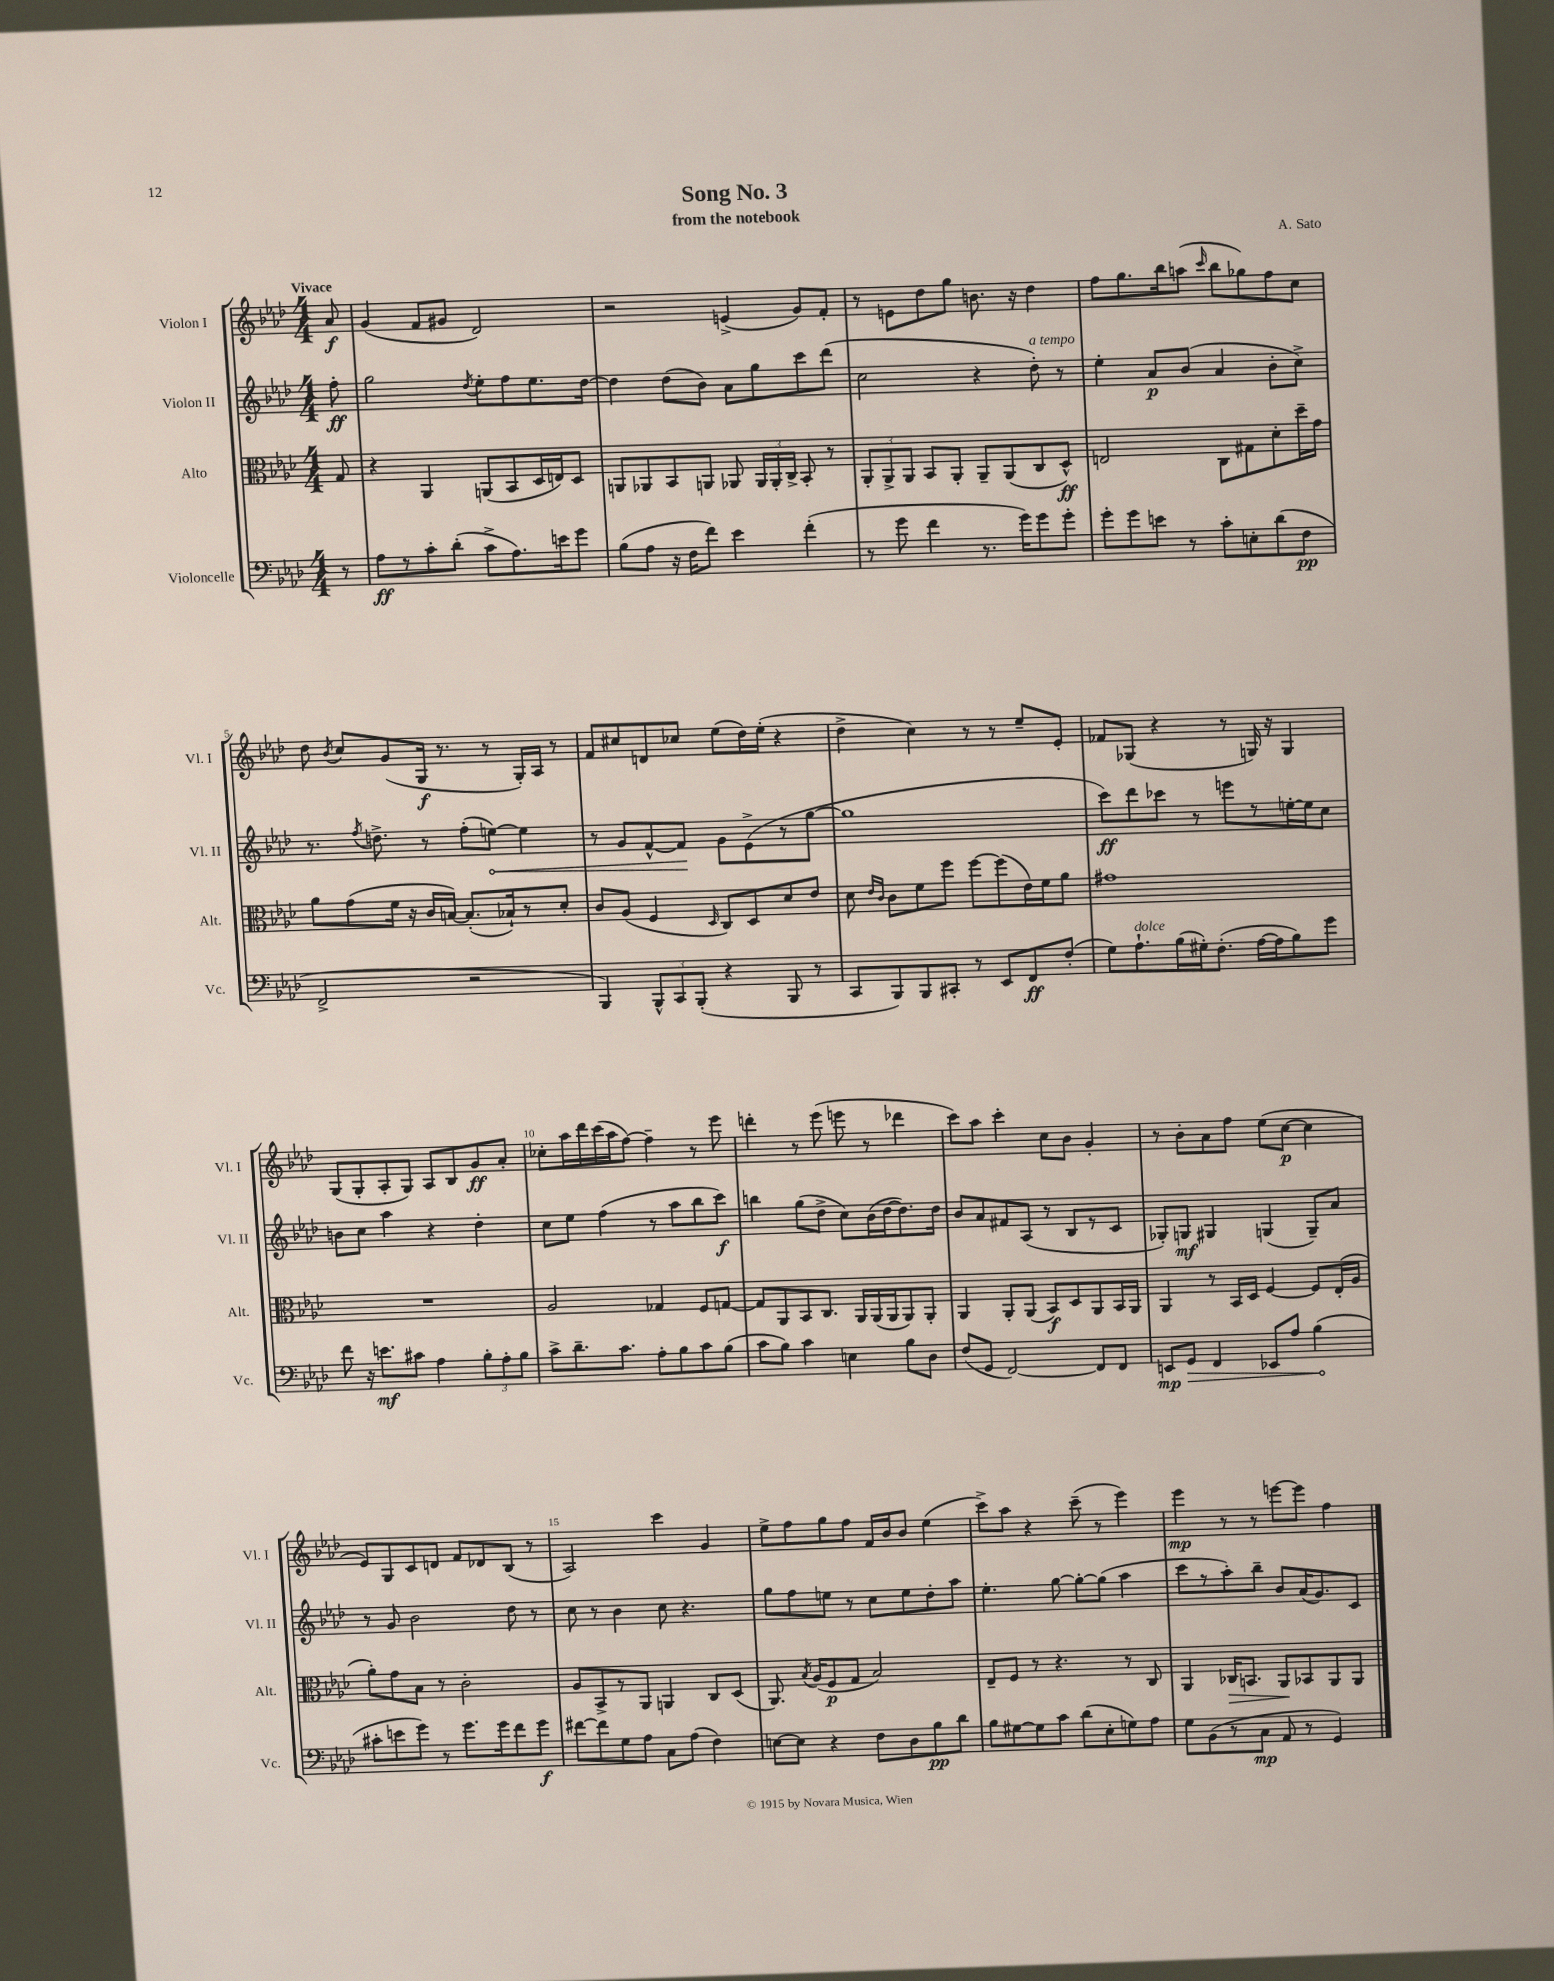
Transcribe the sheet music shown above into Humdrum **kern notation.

**kern	**dynam	**kern	**dynam	**kern	**dynam	**kern	**dynam
*part4	*part4	*part3	*part3	*part2	*part2	*part1	*part1
*staff4	*staff4	*staff3	*staff3	*staff2	*staff2	*staff1	*staff1
*I"Violoncelle	*	*I"Alto	*	*I"Violon II	*	*I"Violon I	*
*I'Vc.	*	*I'Alt.	*	*I'Vl. II	*	*I'Vl. I	*
*clefF4	*	*clefC3	*	*clefG2	*	*clefG2	*
*k[b-e-a-d-]	*	*k[b-e-a-d-]	*	*k[b-e-a-d-]	*	*k[b-e-a-d-]	*
*M4/4	*	*M4/4	*	*M4/4	*	*M4/4	*
=	=	=	=	=	=	=	=
!	!	!	!	!	!	!LO:TX:a:B:t=Vivace	!
8r	.	8G/	.	8ff'\	ff	8a-/	f
=1	=1	=1	=1	=1	=1	=1	=1
8A-\L	ff	4r	.	2gg\	.	(4g/	.
8r	.	.	.	.	.	.	.
8c'\	.	4AA-/	.	.	.	8f/L	.
(8d-'\J	.	.	.	.	.	8g#X/J	.
.	.	.	.	8qdd-/	.	.	.
8c^\L	.	(8AAn/L	.	8ee-'\L	.	2d-/)	.
8.A-\)	.	8BB-/	.	8ff\	.	.	.
.	.	16D-/L	.	8.ee-\	.	.	.
16en\k	.	16En/J)	.	.	.	.	.
8g\J	.	8D-/J	.	.	.	.	.
.	.	.	.	[16dd-\Jk	.	.	.
=2	=2	=2	=2	=2	=2	=2	=2
(8B-\L	.	8AAn/L	.	4dd-\]	.	2r	.
8A-\J	.	8AA-X/	.	.	.	.	.
16r	.	8BB-/	.	(8dd-\L	.	.	.
16F\KL	.	.	.	.	.	.	.
8f\J)	.	8AAn/J	.	8b-\J)	.	.	.
4e-\	.	8AA-X/	.	8a-\L	.	(4en^/	.
.	.	24AA-/LL	.	8gg\	.	.	.
.	.	24AA-'/	.	.	.	.	.
.	.	24C^/JJ	.	.	.	.	.
(4f'\	.	8BB-'/	.	8ccc\	.	8g/L)	.
.	.	8r	.	(8ddd-\J	.	8f'/J	.
=3	=3	=3	=3	=3	=3	=3	=3
8r	.	12AA-'/L	.	2cc\	.	8r	.
.	.	12AA-^/	.	.	.	.	.
8g\	.	.	.	.	.	8en\L	.
.	.	12AA-/J	.	.	.	.	.
4f\	.	8BB-/L	.	.	.	8dd-\	.
.	.	8AA-'/J	.	.	.	8gg\J	.
8.r	.	8AA-~/L	.	4r	.	8.bn\	.
.	.	(8AA-/	.	.	.	.	.
16g\KL)	.	.	.	.	.	16r	.
!	!	!	!	!LO:TX:a:i:t=a tempo	!	!	!
8g\	.	8C/	.	8dd-'\)	.	4dd-\	.
8g'\J	.	8D-^^/J)	ff	8r	.	.	.
=4	=4	=4	=4	=4	=4	=4	=4
8g'\L	.	2En/	.	4ee-'\	.	8ff\L	.
8g\	.	.	.	.	.	8.gg\	.
8en\J	.	.	.	8a-/L	p	.	.
.	.	.	.	.	.	16bb-\k	.
8r	.	.	.	(8b-/J	.	(8aan\J	.
.	.	.	.	.	.	16qqccc/	.
8c'\L	.	8C\L	.	4a-/	.	8bb-\L	.
8En'\	.	8G#X\	.	.	.	8gg-X\)	.
(8d-\	.	8d-'\	.	8b-'\L	.	8ff\	.
8F\J	pp	16dd-~\L	.	8cc^\J)	.	8cc\J	.
.	.	16g\JJ	.	.	.	.	.
!!LO:LB:g=z
=5	=5	=5	=5	=5	=5	=5	=5
2FF^/	.	8a-\L	.	8.r	.	8dd-\	.
.	.	.	.	.	.	8qb-/	.
.	.	(8g\	.	.	.	8cc/L	.
.	.	.	.	8qff/	.	.	.
.	.	.	.	8.ddn^\	.	.	.
.	.	16f\Jk	.	.	.	(8g/	.
.	.	16r	.	.	.	.	.
.	.	16c/LL	.	8r	.	16G/Jk	f
.	.	[16Bn/JJ)	.	.	.	8.r	.
2r	.	(8.B'/L]	.	(8ff'\L	.	.	.
!	!	!	!	!	!LO:HP:b	!	!
.	.	.	.	[8een\J)	<	8r	.
.	.	16B-X`/k)	.	.	.	.	.
.	.	8r	.	4ee\]	.	16G'/LL)	.
.	.	.	.	.	.	16A-/JJ	.
.	.	8d-'/J	.	.	.	8r	.
=6	=6	=6	=6	=6	=6	=6	=6
4BBB-/)	.	8c/L	.	8r	.	8f/L	.
.	.	(8A-/J	.	8g/L	.	8cc#X/	.
12BBB-^^/L	.	4F/	.	[8f^^/	.	8dn/	.
12CC/	.	.	.	.	.	.	.
.	.	.	.	8f/J]	.	8cc-X/J	.
(12BBB-'/J	.	.	.	.	.	.	.
.	.	16qqD-/	.	.	.	.	.
4r	.	8C/L)	.	8g\L	[	(8ee-\L	.
.	.	8D-/	.	(8e-^\	.	16dd-\L)	.
.	.	.	.	.	.	(16ee-'\JJ	.
8BBB-/	.	8d-/	.	8r	.	4r	.
8r	.	8e-/J	.	[8gg\J	.	.	.
=7	=7	=7	=7	=7	=7	=7	=7
8CC/L	.	8d-\	.	1gg]	.	4dd-^\	.
.	.	16qqe-/LL	.	.	.	.	.
.	.	16qqc/JJ	.	.	.	.	.
8BBB-/)	.	8c\L	.	.	.	.	.
8BBB-/	.	8f\	.	.	.	4cc\)	.
8CC#X'/J	.	8ff\J	.	.	.	.	.
8r	.	[8ff\L	.	.	.	8r	.
8EE-/L	.	(8ff\]	.	.	.	8r	.
8FF/	ff	16e-\L)	.	.	.	8ee-~/L	.
.	.	16f\J	.	.	.	.	.
(8F'/J	.	8a-\J	.	.	.	8e-'/J	.
=8	=8	=8	=8	=8	=8	=8	=8
8G\L)	.	1g#X	.	8ccc\L)	ff	8f-X/L	.
!LO:TX:a:i:t=dolce	!	!	!	!	!	!	!
8.A-`\	.	.	.	8ddd-\	.	(8G-X/J	.
.	.	.	.	8ccc-X\J	.	4r	.
(16B-\L	.	.	.	.	.	.	.
16G#X'\J)	.	.	.	8r	.	.	.
(8.F'\J	.	.	.	.	.	.	.
.	.	.	.	8eeen\L	.	8r	.
[16A-\LL	.	.	.	8r	.	16Gn/)	.
16A-\J]	.	.	.	.	.	16r	.
8B-\)	.	.	.	[16een'\L	.	4G/	.
.	.	.	.	16ee\J]	.	.	.
8g\J	.	.	.	8cc\J	.	.	.
!!LO:LB:g=z
=9	=9	=9	=9	=9	=9	=9	=9
8f\	.	1r	.	8bn\L	.	(8G/L	.
16r	.	.	.	8cc\J	.	8G'/	.
8.en\L	mf	.	.	.	.	.	.
.	.	.	.	4aa-\	.	8A-'/	.
8c#X\J	.	.	.	.	.	8G/J)	.
4A-\	.	.	.	4r	.	8A-/L	.
.	.	.	.	.	.	8B-/	.
12B-'\L	.	.	.	4dd-'\	.	8g/	ff
12A-'\	.	.	.	.	.	.	.
.	.	.	.	.	.	8a-'/J	.
12B-\J	.	.	.	.	.	.	.
=10	=10	=10	=10	=10	=10	=10	=10
8c^\L	.	2A-/	.	8cc\L	.	8cc-X'\L	.
8.d-~\	.	.	.	8ee-\J	.	16aa-\L	.
.	.	.	.	.	.	16ddd-\	.
.	.	.	.	(4ff\	.	(16ccc\	.
8.c\J	.	.	.	.	.	16aa-\J	.
.	.	.	.	.	.	[8ff\J)	.
8A-'\L	.	4G-X/	.	8r	.	4ff~\]	.
8B-\	.	.	.	8aa-\L	.	.	.
8c\	.	8F/L	.	8bb-\	.	8r	.
(8B-\J	.	[8Gn/J	.	8ccc\J)	f	8eee-\	.
=11	=11	=11	=11	=11	=11	=11	=11
8c\L	.	8G/L]	.	4bbn\	.	4dddn'\	.
8B-\J)	.	8AA-/	.	.	.	.	.
4c\	.	8BB-/	.	(8gg\L	.	8r	.
.	.	8.C/J	.	8dd-^\J	.	(8eee-\	.
4En\	.	.	.	8cc\L)	.	8eeen\	.
.	.	16AA-/LL	.	.	.	.	.
.	.	(16AA-/	.	(16b-\L	.	8r	.
.	.	16AA-/J	.	[16dd-\J	.	.	.
8B-\L	.	8AA-/)	.	8.dd-\])	.	4ddd-X\	.
8D-\J	.	8AA-'/J	.	.	.	.	.
.	.	.	.	16dd-\Jk	.	.	.
=12	=12	=12	=12	=12	=12	=12	=12
(8F/L	.	4AA-/	.	8b-/L	.	8ccc\L)	.
8GG/J	.	.	.	8a-/	.	8aa-\J	.
[2FF/)	.	8AA-'/L	.	8f#X/	.	4ccc'\	.
.	.	(8AA-/J	.	(8A-/J	.	.	.
.	.	8BB-/L)	f	8r	.	8cc\L	.
.	.	8D-/	.	8B-/L	.	8b-\J	.
8FF/L]	.	8AA-/	.	8r	.	4g'/	.
8FF/J	.	16BB-/L	.	8c/J	.	.	.
.	.	16AA-/JJ	.	.	.	.	.
=13	=13	=13	=13	=13	=13	=13	=13
8EEn/L	mp	4AA-/	.	8G-X'/L)	.	8r	.
!	!LO:HP:b	!	!	!	!	!	!
8GG/J	>	.	.	8Gn/J	mf	8b-'\L	.
4FF/	.	8r	.	4G#X/	.	8a-\	.
.	.	16BB-/LL	.	.	.	8ff\J	.
.	.	16D-/JJ	.	.	.	.	.
8EE-X/L	.	[4F/	.	(4Gn/	.	(8ee-\L	.
8A-/J	.	.	.	.	.	[8cc\J	p
(4B-\	.	8F/L]	.	8G~/L)	.	4cc\]	.
.	.	(16E-'/L	.	8a-/J	.	.	.
.	.	16A-/JJ	.	.	.	.	.
.	]	.	.	.	.	.	.
!!LO:LB:g=z
=14	=14	=14	=14	=14	=14	=14	=14
8c#X'\L	.	8a-'\L)	.	8r	.	8e-/L)	.
8en\	.	8g\	.	8g/	.	8G/	.
8g\J)	.	8B-\J	.	2b-\	.	8c/	.
8r	.	8r	.	.	.	8dn/J	.
8.g\L	.	2c'\	.	.	.	8f/L	.
.	.	.	.	.	.	8d-X/	.
16g\k	.	.	.	.	.	.	.
8f\	.	.	.	8dd-\	.	(8B-/J	.
8g\J	f	.	.	8r	.	8r	.
=15	=15	=15	=15	=15	=15	=15	=15
[8f#X\L	.	8A-/L	.	8cc\	.	2A-/)	.
8f#\]	.	8BB-^/	.	8r	.	.	.
8G\	.	8r	.	4b-\	.	.	.
8A-\J	.	8AA-/J	.	.	.	.	.
8C\L	.	4AAn/	.	8cc\	.	4ccc\	.
(8A-\J	.	.	.	4.r	.	.	.
4F\)	.	8C/L	.	.	.	4g/	.
.	.	(8D-/J	.	.	.	.	.
=16	=16	=16	=16	=16	=16	=16	=16
[8En\L	.	8.AA-/)	.	8gg\L	.	8ee-^\L	.
8E\J]	.	.	.	8ff\	.	8ff\	.
.	.	8qB-/	.	.	.	.	.
.	.	(16A-/KL	.	.	.	.	.
4r	.	8F/	p	8een\J	.	8gg\	.
.	.	8G/J	.	8r	.	8ff\J	.
8F\L	.	2B-/)	.	8cc\L	.	16f/LL	.
.	.	.	.	.	.	16b-/J	.
8D-\	.	.	.	8ee\	.	8b-/J	.
8B-\	pp	.	.	8dd-'\	.	(4ee-\	.
8d-\J	.	.	.	8aa-\J	.	.	.
=17	=17	=17	=17	=17	=17	=17	=17
8B-\L	.	8E-~/L	.	4.ee-'\	.	8ccc^\L)	.
[8G#X\	.	8F/J	.	.	.	8aa-\J	.
8G#\]	.	8r	.	.	.	4r	.
8c\J	.	4.r	.	[8gg\	.	.	.
(8d-\L	.	.	.	8gg'\L_	.	(8ccc~\	.
8E-'\	.	.	.	(8gg\J]	.	8r	.
8Gn\)	.	8r	.	4aa-\	.	4eee-\)	.
8A-\J	.	8C/	.	.	.	.	.
=18	=18	=18	=18	=18	=18	=18	=18
8G\L	.	4AA-/	.	8ccc\L	.	4eee-\	mp
(8BB-\	.	.	.	8r	.	.	.
!	!	!	!LO:HP:b	!	!	!	!
8r	.	16C-X/KL	>	8aa-'\)	.	8r	.
.	.	8.BBn/J	.	.	.	.	.
8C\J	mp	.	.	8bb-~\J	.	8r	.
8AA-/	.	8AA-/L	.	8b-/L	.	[8eeen\L	.
8r	.	8BB-X/	]	(16a-/K	.	8eee\J]	.
.	.	.	.	8.g/)	.	.	.
4GG/)	.	8AA-/	.	.	.	4ff\	.
.	.	8AA-/J	.	8c/J	.	.	.
==	==	==	==	==	==	==	==
*-	*-	*-	*-	*-	*-	*-	*-
